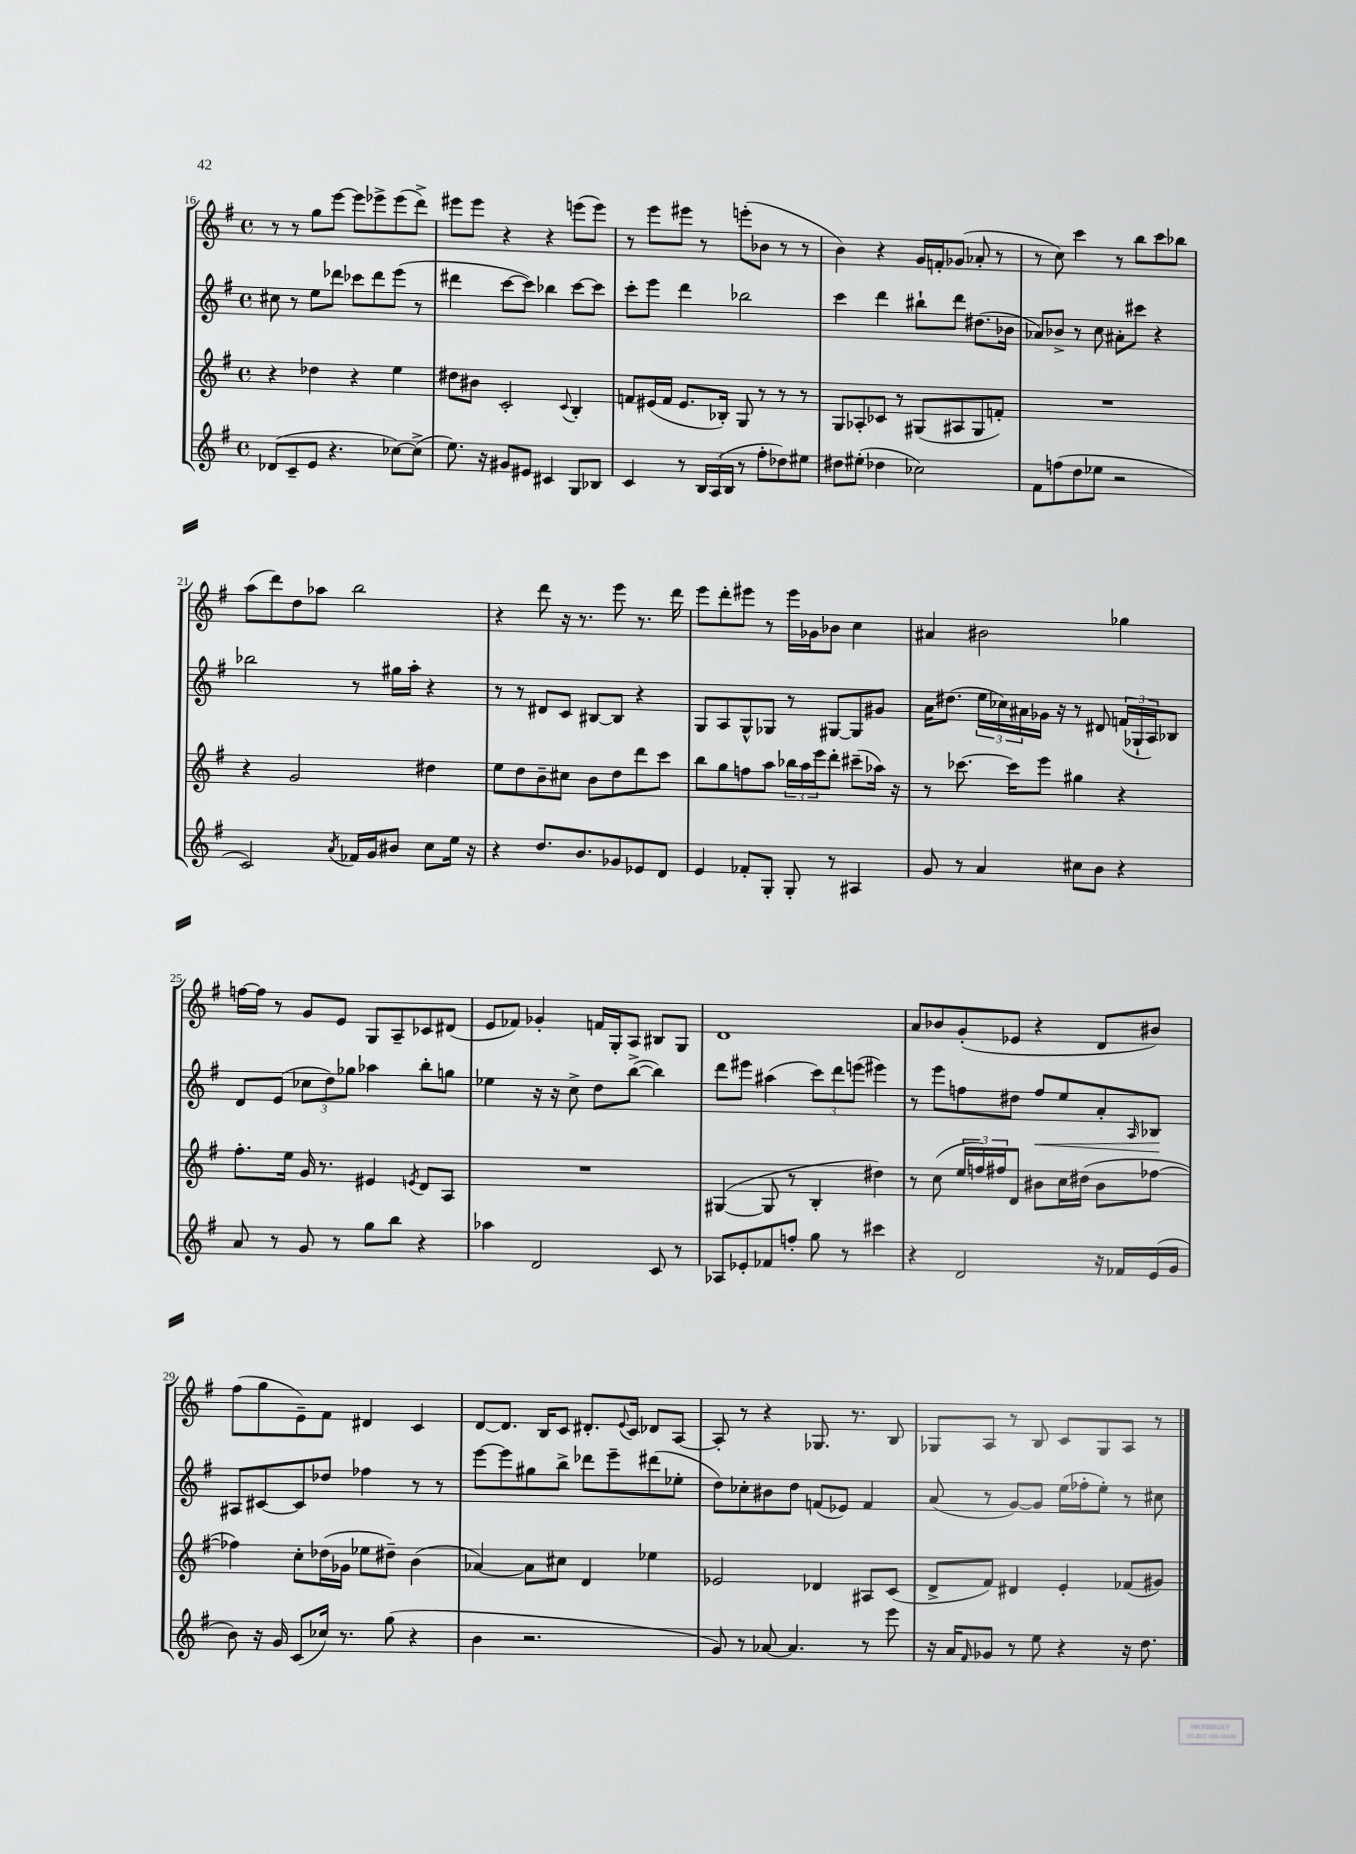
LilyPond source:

<<
\new StaffGroup <<
\new Staff = "s0" {
    \clef treble \key g \major \defaultTimeSignature \time 4/4
    r8 r8 g''8 e'''8~ e'''8 ees'''8-> ees'''8( d'''8->) |
    eis'''8 eis'''8 r4 r4 e'''8( e'''8) |
    r8 e'''8 eis'''8 r8 e'''8-.( bes'8 r8 r8 |
    b'4) r4 g'16 f'16-. ges'8( aes'8-. r8 |
    r8 c''8) c'''4 r8 b''8 c'''8 bes''8 |
    a''8( d'''8) d''8 aes''8 b''2 |
    r4 d'''8 r16 r8. e'''8 r8. d'''16 |
    e'''8 d'''8-. eis'''8 r8 eis'''16 ges'16 bes'8 c''4 |
    ais'4 bis'2 ges''4 |
    f''16~ f''16 r8 g'8 e'8 g8 a8-- ces'8 dis'8( |
    e'8 fes'8) ges'4-. f'16 g16-. a8 bis8 g8 |
    d'1 |
    a'8 bes'8 g'8-.( ees'8 r4 d'8 bis'8) |
    fis''8( g''8 e'8--) fis'8 dis'4 c'4 |
    d'8~ d'8. b16 c'8 dis'8.-. \appoggiatura { e'8 } c'16 des'8 a8~ |
    a8-. r8 r4 ges8. r8. b8 |
    ges8 a8 r8 b8 c'8 ges8 a8 r8 \bar "|." |
}
\new Staff = "s1" {
    \clef treble \key g \major \defaultTimeSignature \time 4/4
    cis''8 r8 e''8 des'''8 ces'''8 des'''8 e'''8( r8 |
    dis'''4 c'''8~ c'''8) bes''4 c'''8~ c'''8 |
    c'''8-. e'''8 d'''4 bes''2 |
    c'''4 d'''4 bis''8-! d'''8 dis''8.( bes'16 |
    aes'8) bes'8-> r8 c''8 ais'8-. cis'''8 r4 |
    bes''2 r8 gis''16 a''16-. r4 |
    r8 r8 dis'8 c'8 bis8~ bis8 r4 |
    g8 a8 g8-^ ges8 r8 gis8~ gis8 gis'8 |
    a'16 dis''8.( \tuplet 3/2 { e''16 ces''16) ais'16 } ges'16 r16 r8 dis'8 \tuplet 3/2 { f'16( ges16-! a16) } bes8 |
    d'8 e'8( \tuplet 3/2 { ces''8 d''8) ges''8 } aes''4 b''8-. g''8 |
    ees''4 r16 r16 c''8-> d''8 b''8~->( b''4) |
    d'''8 eis'''8 ais''4( \tuplet 3/2 { c'''8) d'''8 e'''8( } eis'''4) |
    r8 e'''8 f''8 dis''8 f''8\< e''8 a'8-. \grace { a16 } bes8\! |
    ais8 cis'8~ cis'8 des''8 fes''4 r8 r8 |
    e'''8~ e'''8 gis''8 b''8-> des'''8 e'''8-- dis'''8( ees''8-. |
    d''8) ces''8-. bis'8 d''8 f'8( ees'8) f'4 |
    a'8( r8 g'8~) g'8 e''16( fes''16-. e''8-.) r8 cis''8 \bar "|." |
}
\new Staff = "s2" {
    \clef treble \key g \major \defaultTimeSignature \time 4/4
    r4 des''4 r4 e''4 |
    dis''8 bis'8 c'2-. \appoggiatura { c'8 } b4-. |
    f'8 eis'16( f'16 eis'8. bes16-.) g8 r8 r8 r8 |
    g8 aes8-. ces'8 r8 gis8( ais8 gis8 f'8-.) |
    R1 |
    r4 g'2 dis''4 |
    e''8 d''8 b'8-- cis''8 b'8 d''8 d'''8 c'''8 |
    b''8 g''8 f''8 a''8 \tuplet 3/2 { bes''16 a''16 e'''16 } d'''8-. cis'''8--( aes''16) r16 |
    r8 ces'''8.~ ces'''16 e'''8 gis''4 r4 |
    fis''8.-. e''16 g'16 r8. eis'4 \acciaccatura { e'8 } d'8 a8 |
    R1 |
    gis4~( gis8 r8 b4-. dis''4) |
    r8 c''8( \tuplet 3/2 { e''16 f''16) fis''16 } d'8 bis'8 c''16 dis''16( bis'8 fes''8~ |
    fes''4) c''8-. des''16( ges'16 ees''8 dis''8--) b'4( |
    aes'4~) aes'8 cis''8 d'4 ees''4 |
    ees'2 des'4 ais8 c'8( |
    d'8-> fis'8) dis'4 e'4-. fes'8( gis'8) \bar "|." |
}
\new Staff = "s3" {
    \clef treble \key g \major \defaultTimeSignature \time 4/4
    des'8( c'8-- e'8 r4. ces''8~) ces''8->( |
    e''8.) r16 gis'8 eis'8 cis'4 g8 bes8 |
    c'4 r8 \tuplet 3/2 { b16 a16( b16 } r8 fis''8-. des''8) eis''8 |
    dis''8 eis''8-.( des''4 ces''2) |
    fis'8 f''8( d''8 ees''8 r2 |
    c'2) \acciaccatura { a'8 } fes'16 g'16 bis'8 c''8 e''16 r16 |
    r4 d''8. b'8. ges'8 ees'8 d'8 |
    e'4 fes'8-. g8-. g8-. r8 ais4 |
    g'8 r8 a'4 cis''8 b'8 r4 |
    a'8 r8 g'8 r8 g''8 b''8 r4 |
    aes''4 d'2 c'8 r8 |
    aes8 ees'8-. fes'8 f''8-. g''8 r8 cis'''4 |
    r4 d'2 r16 fes'16 e'16( g'16 |
    b'8) r16 g'16 c'8( ces''16) r8. g''8( r4 |
    b'4 r2. |
    g'8) r8 aes'8~ aes'4. r8 e'''8 |
    r16 a'16 \grace { fis'16 } ges'8 r8 e''8 r4 r16 d''8. \bar "|." |
}
>>
>>
\layout { \context { \Score currentBarNumber = #16 } }
